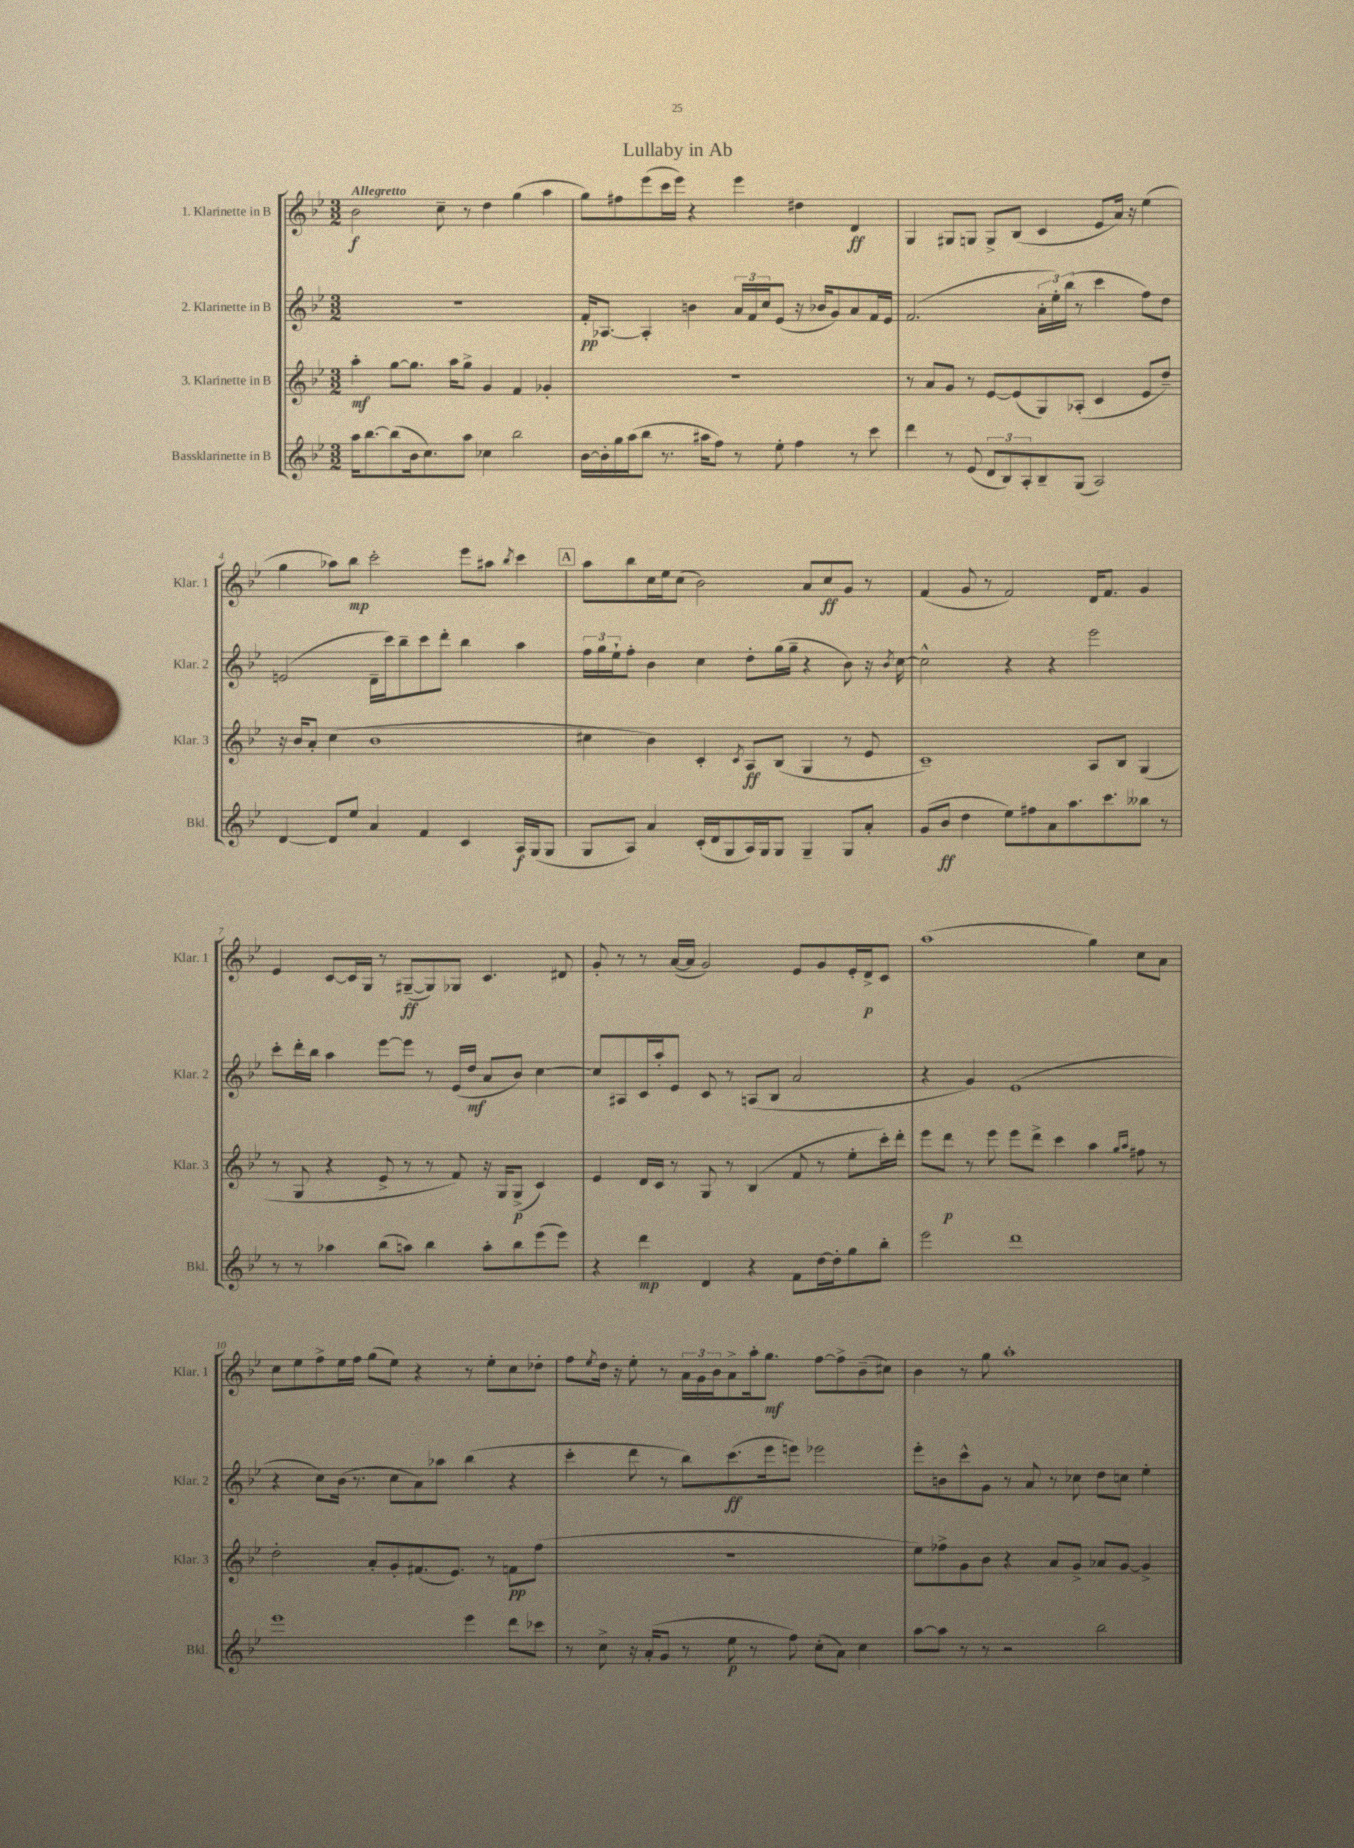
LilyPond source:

\header { title = "Lullaby in Ab" }
<<
\new StaffGroup <<
\new Staff = "s0" \with { instrumentName = "1. Klarinette in B" shortInstrumentName = "Klar. 1" } {
    \clef treble \key bes \major \numericTimeSignature \time 3/2 \tempo "Allegretto"
    bes'2\f c''8-- r8 d''4 g''4( a''4 |
    g''8) fis''8 ees'''8( c'''16 ees'''16) r4 ees'''4 dis''4 d'4\ff |
    g4 gis8 g8 g8-> bes8( c'4 ees'8 a'16) r16 ees''4( |
    g''4 aes''8) bes''8\mp c'''2-. ees'''8 ais''8 \acciaccatura { bes''8 } c'''4 |
    \mark \markup { \box "A" } a''8 bes''8 c''16 ees''16 c''8( bes'2) a'8 c''8\ff g'8 r8 |
    f'4( g'8 r8 f'2) d'16 f'8. g'4 |
    ees'4 c'8~ c'16 g16 r8 gis8~--\ff( gis8) ges8 c'4. dis'8 |
    g'8-. r8 r8 a'16~( a'16 g'2) ees'8 g'8 ees'16-. d'16->\p c'8 |
    a''1( g''4) c''8 a'8 |
    c''8 ees''8 f''8-> ees''16 f''16 g''8( ees''8) r4 r8 ees''8-. c''8 des''8-. |
    f''8 \acciaccatura { ees''8 } d''16 r16 ees''8-. r8 \tuplet 3/2 { a'16 g'16 bes'16 } a'8-> a''16-. g''8.\mf f''8~ f''8-> bes'8--( cis''8) |
    bes'4 r8 g''8 a''1-. \bar "|." |
}
\new Staff = "s1" \with { instrumentName = "2. Klarinette in B" shortInstrumentName = "Klar. 2" } {
    \clef treble \key bes \major \numericTimeSignature \time 3/2
    R1. |
    f'16-.\pp aes8.~ aes4-. b'4 \tuplet 3/2 { a'16 f'16 c''16 } ees'8( r16 bes'16 g'8) a'8 f'16 ees'16 |
    f'2.( \tuplet 3/2 { a'16-. ees''16-.) bes''16( } r8 c'''4 f''8) d''8 |
    e'2( d'16-- c'''16) bes''8-- c'''8 d'''8-. bes''4 a''4 |
    \mark \markup { \box "A" } \tuplet 3/2 { f''16 g''16 ees''16-! } f''8-. bes'4 c''4 d''8-. g''16( g''16-- r4 bes'8) r16 \acciaccatura { bes'8 } c''16~ |
    c''2-^ r4 r4 ees'''2 |
    c'''8-. d'''16-. bes''16 a''4 ees'''8~ ees'''8 r8 ees'16( d''16\mf a'8 bes'8) c''4~ |
    c''8 ais8 c'16 a''16-. ees'8 c'8 r8 a8( bes8 a'2 |
    r4 g'4) ees'1( |
    r4 c''8) bes'16( r8. c''8 a'8) aes''8 bes''4( r4 |
    c'''4-. d'''8 r8 bes''8) c'''8.\ff( ees'''16 e'''8) ees'''2 |
    ees'''8-. b'8 c'''8-^ g'8 r8 a'8 r8 ces''8 d''8 c''8 ees''4-. \bar "|." |
}
\new Staff = "s2" \with { instrumentName = "3. Klarinette in B" shortInstrumentName = "Klar. 3" } {
    \clef treble \key bes \major \numericTimeSignature \time 3/2
    a''4-.\mf g''8~ g''8. a''16 g''8-> g'4 f'4 ges'4-. |
    R1. |
    r8 a'8 g'8 r8 ees'8~ ees'8( g8) aes8-.( c'4 ees'8 d''8--) |
    r16 bes'16 a'8-. c''4( bes'1 |
    \mark \markup { \box "A" } cis''4 bes'4) c'4-. \acciaccatura { c'8 } a8\ff bes8( g4 r8 ees'8 |
    c'1--) a8 bes8 g4( |
    r8 g8 r4 ees'8-> r8 r8 f'8) r16 g16 g8->\p( c'4) |
    ees'4 d'16 c'16 r8 g8 r8 bes4( f'8 r8 ees''8-. c'''16-.) d'''16-. |
    ees'''8 d'''8\p r8 ees'''8 ees'''8 d'''8-> c'''4 a''4 \grace { g''16 a''16 } fis''8 r8 |
    d''2-. a'8-. g'8-. fis'8.( ees'8.) r8 f'8\pp f''8( |
    R1. |
    ees''8) fes''8-> g'8 bes'8 r4 a'8 g'8-> aes'8 g'8~ g'4-> \bar "|." |
}
\new Staff = "s3" \with { instrumentName = "Bassklarinette in B" shortInstrumentName = "Bkl." } {
    \clef treble \key bes \major \numericTimeSignature \time 3/2
    a''16 bes''8.~ bes''8( bes'16 c''8.) a''8 ces''4 bes''2 |
    bes'16~ bes'16-. g''16 a''16( bes''8 r8. ais''16 f''8) r8 ees''8-. f''4 r8 c'''8 |
    d'''4 r8 ees'8( \tuplet 3/2 { d'8 bes8) a8-. } bes8-- g8( a2) |
    d'4~ d'8 ees''8 a'4 f'4 c'4 a16\f g16( g8 |
    \mark \markup { \box "A" } g8 a8) a'4 c'16-.( d'16 g8 a16) g16 g8 g4-- g8 a'8-. |
    g'8( bes'8\ff d''4 ees''8) fis''8 a'8 a''8. c'''8. beses''8 r8 |
    r8 r8 aes''4 bes''8( a''8) bes''4 a''8-. bes''8 ees'''8( ees'''8) |
    r4 d'''4\mp d'4 r4 f'8 d''16~ d''16-. g''8 bes''8-. |
    ees'''2 d'''1 |
    ees'''1 ees'''4 d'''8 ces'''8 |
    r8 c''8-> r16 a'16-.( g'8 r8 ees''8\p r8 f''8) c''8-.( a'8) c''4 |
    a''8~ a''8 r8 r8 r2 bes''2 \bar "|." |
}
>>
>>
